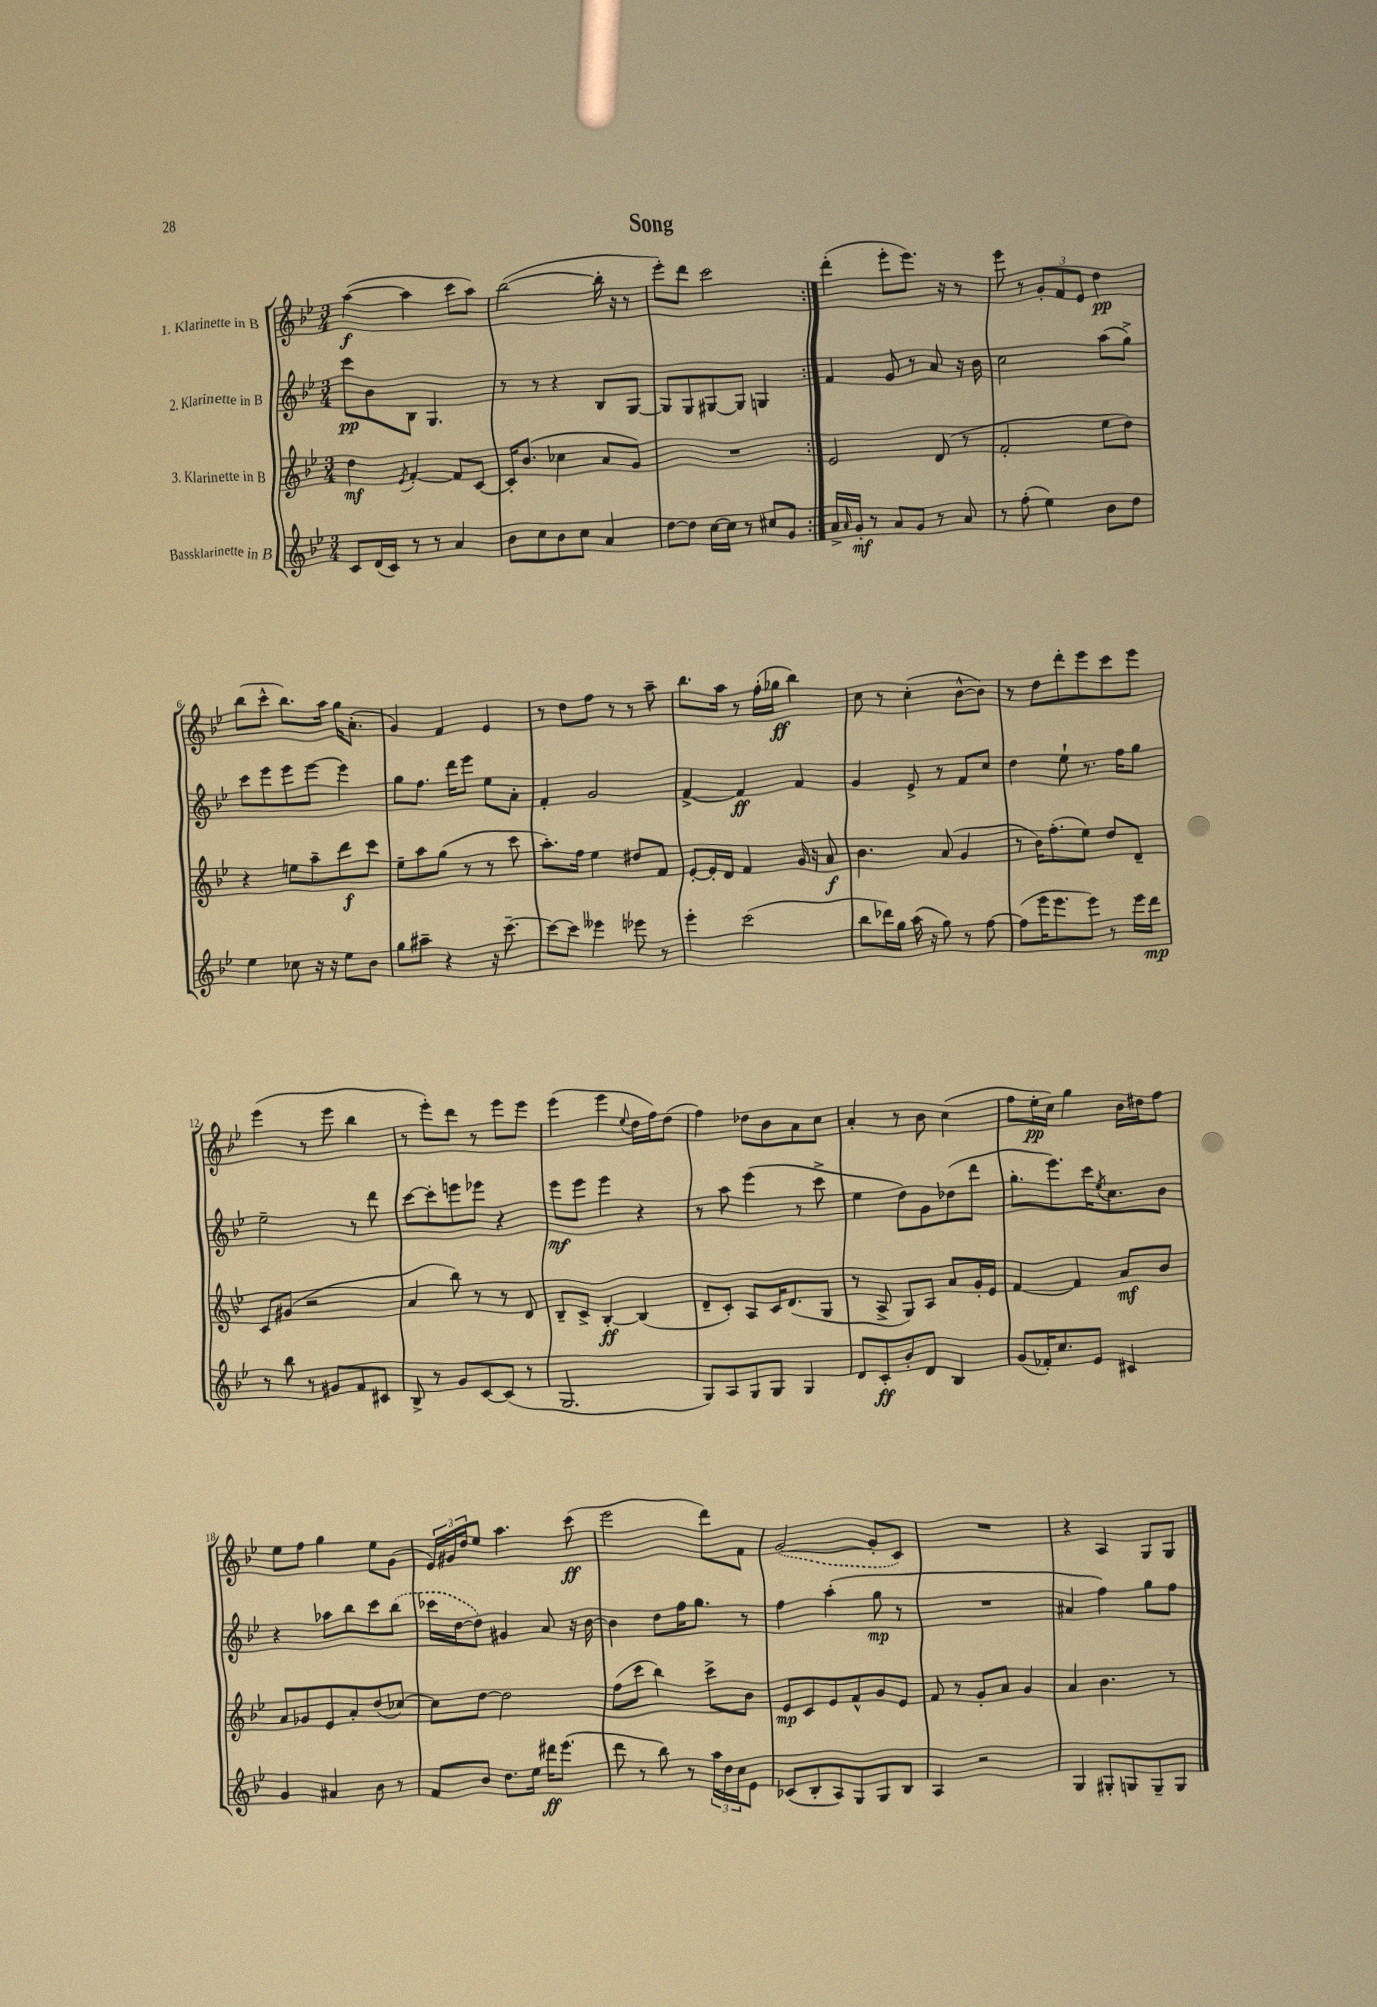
\header { title = "Song" }
<<
\new StaffGroup <<
\new Staff = "s0" \with { instrumentName = "1. Klarinette in B" } {
    \clef treble \key bes \major \numericTimeSignature \time 3/4
    \repeat volta 2 { a''4~\f( a''4 c'''8 a''8) |
    bes''2~( bes''16-. r16 r8 |
    ees'''8-.) d'''8 c'''2 | }
    d'''4-.( ees'''8-. ees'''8.) r16 r8 |
    ees'''8 r8 \tuplet 3/2 { g'8-. f'8 ees'8 } d''4\pp |
    bes''8( c'''8-^ bes''8.) a''16 g''16 a'8.-.( |
    g'4) f'4 ees'4 |
    r8 d''8 f''8 r8 r8 a''8-- |
    bes''8. a''16 r8 f''16-.( ges''16\ff bes''4) |
    c''8 r8 c''4-.( bes'8~-^ bes'8) |
    r8 d''8 d'''8-. ees'''8 c'''8 ees'''8 |
    ees'''4( r8 ees'''8 bes''4 |
    r8 ees'''8-.) d'''8 r8 ees'''8 ees'''8 |
    ees'''4( ees'''4 \appoggiatura { ees''8 } d''16 f''16) d''8( |
    f''4) des''8 bes'8 a'8 c''8 |
    a'4-. r8 bes'8 c''4( |
    f''8 ees''16-.\pp c''16) g''4 bes'16 dis''16 f''8 |
    ees''8 f''8 g''4 ees''8 g'8( |
    \tuplet 3/2 { ees'16) gis'16 d''16 } ees''8 a''4. c'''8\ff( |
    ees'''2 d'''8) f'8 |
    \once \slurDashed g'2~( g'8-. c'8) |
    R2. |
    r4 a4 g8 g8 \bar "|." |
}
\new Staff = "s1" \with { instrumentName = "2. Klarinette in B" } {
    \clef treble \key bes \major \numericTimeSignature \time 3/4
    \repeat volta 2 { c'''8\pp bes'8 bes8 g4. |
    r8 r8 r4 bes8 g8~ |
    g8 g8 gis8~ gis8 g4 | }
    f'4 g'8 r8 a'8 r16 bes'16 |
    c''2 a''8( g''8->) |
    c'''8 ees'''8 ees'''8 ees'''8~ ees'''4 |
    g''8 f''8. d'''16 ees'''8 ees''8 a'8-. |
    f'4-. g'2 |
    f'4~-> f'4\ff f'4 |
    g'4 ees'8-> r8 f'8 c''8 |
    d''4 ees''8-! r8. f''16 g''8 |
    ees''2-- r8 d'''8 |
    c'''8~ c'''8-. e'''8 ees'''8 r4 |
    ees'''8\mf ees'''8 ees'''4 r4 |
    r8 a''8 ees'''4( r8 c'''8-> |
    ees''4 d''8) g'8 des''8( d'''8 |
    g''8.-. ees'''8.) c'''16 \acciaccatura { ees''8 } c''8. bes'8 |
    r4 aes''8 bes''8 c'''8 \once \slurDashed bes''8( |
    ces'''16 d''16~ d''8) gis'4 a'8 r16 bes'16~ |
    bes'4 d''8 f''16 g''8. r8 |
    f''4 a''4-.( g''8\mp r8 |
    R2. |
    ais'4 f''4) g''8 f''8 \bar "|." |
}
\new Staff = "s2" \with { instrumentName = "3. Klarinette in B" } {
    \clef treble \key bes \major \numericTimeSignature \time 3/4
    \repeat volta 2 { d''4\mf \acciaccatura { ees'8 } f'4~-. f'8 c'8~ |
    c'16-. bes'8.( ces''4 a'8 g'8) |
    R2. | }
    ees'2 d'8( r8 |
    f'2-. ees''8 d''8) |
    r4 e''8 a''8-- d'''8\f c'''8 |
    ees''8-- a''8 g''8( r8 r8 c'''8 |
    a''8.-.) f''16 ees''4 dis''8 f'8 |
    ees'8~-. ees'16-. d'16 f'4 g'16 r16 a'8\f |
    bes'4. a'8( g'4 |
    r8 bes'16) f''8.-.( ees''8) d''8 d'8-- |
    c'8 gis'8( r2 |
    a'4 bes''8) r8 r8 d'8 |
    bes8-- c'8-> bes4~-.\ff bes4( |
    d'8-- c'8-.) a8 c'16 d'8.( g8 |
    r8 a8-> g8) a8 a'8 g'16-. ees'16 |
    f'4~ f'4 a'8\mf bes'8 |
    a'8 ges'8 ees'8 a'8-. d''8( ces''8~) |
    ces''8 d''8~ d''2 |
    f''8( c'''8 bes''4) c'''8-> bes'8 |
    ees'8\mp c'8 ees'8 f'8-^ g'8 ees'8 |
    f'8 r8 g'8-. a'8 g'4 |
    a'4 bes'4. r8 \bar "|." |
}
\new Staff = "s3" \with { instrumentName = "Bassklarinette in B" } {
    \clef treble \key bes \major \numericTimeSignature \time 3/4
    \repeat volta 2 { c'8 d'16( c'16) r8 r8 a'4 |
    bes'8 c''8 bes'8 c''8 a'4 |
    d''8~ d''8 c''16~ c''16 r8 cis''8 g'8 | }
    a'16-> \grace { a'16 } g'16-.\mf r8 a'8 g'8 r8 a'8 |
    r8 f''8-.( ees''4) bes'8 d''8 |
    ees''4 ces''8 r16 r16 ees''8 bes'8 |
    g''8 ais''8-- r4 r16 c'''8.~-- |
    c'''8~ c'''8 eeses'''4 ees'''8 r8 |
    ees'''4-. c'''2( |
    bes''8 des'''16) g''16 a''16( r16 g''8) r8 f''8~ |
    f''8( ees'''16 ees'''8. ees'''8) r8 ees'''16 d'''16\mp |
    r8 bes''8 r8 gis'8 f'8 cis'8 |
    bes8-> r8 g'8 c'8~ c'8( r8 |
    g2. |
    g8) a8 g8 g8 g4 |
    d'8 c'8-.\ff bes'8-. d'8 bes4 |
    g'8( fes'16-.) c''8. ees'8 cis'4 |
    g'4 ais'4 bes'8 r8 |
    f'8 bes'8 d''8. ees''16 dis'''16\ff ees'''8.( |
    d'''8 r8 bes''8) r8 \tuplet 3/2 { a''16 d''16 c''16 } ees'8 |
    ces'8( bes8-. a8) g8 g8 bes8 |
    a4 r2 |
    g4 gis8-. g8 g8-- g8 \bar "|." |
}
>>
>>
